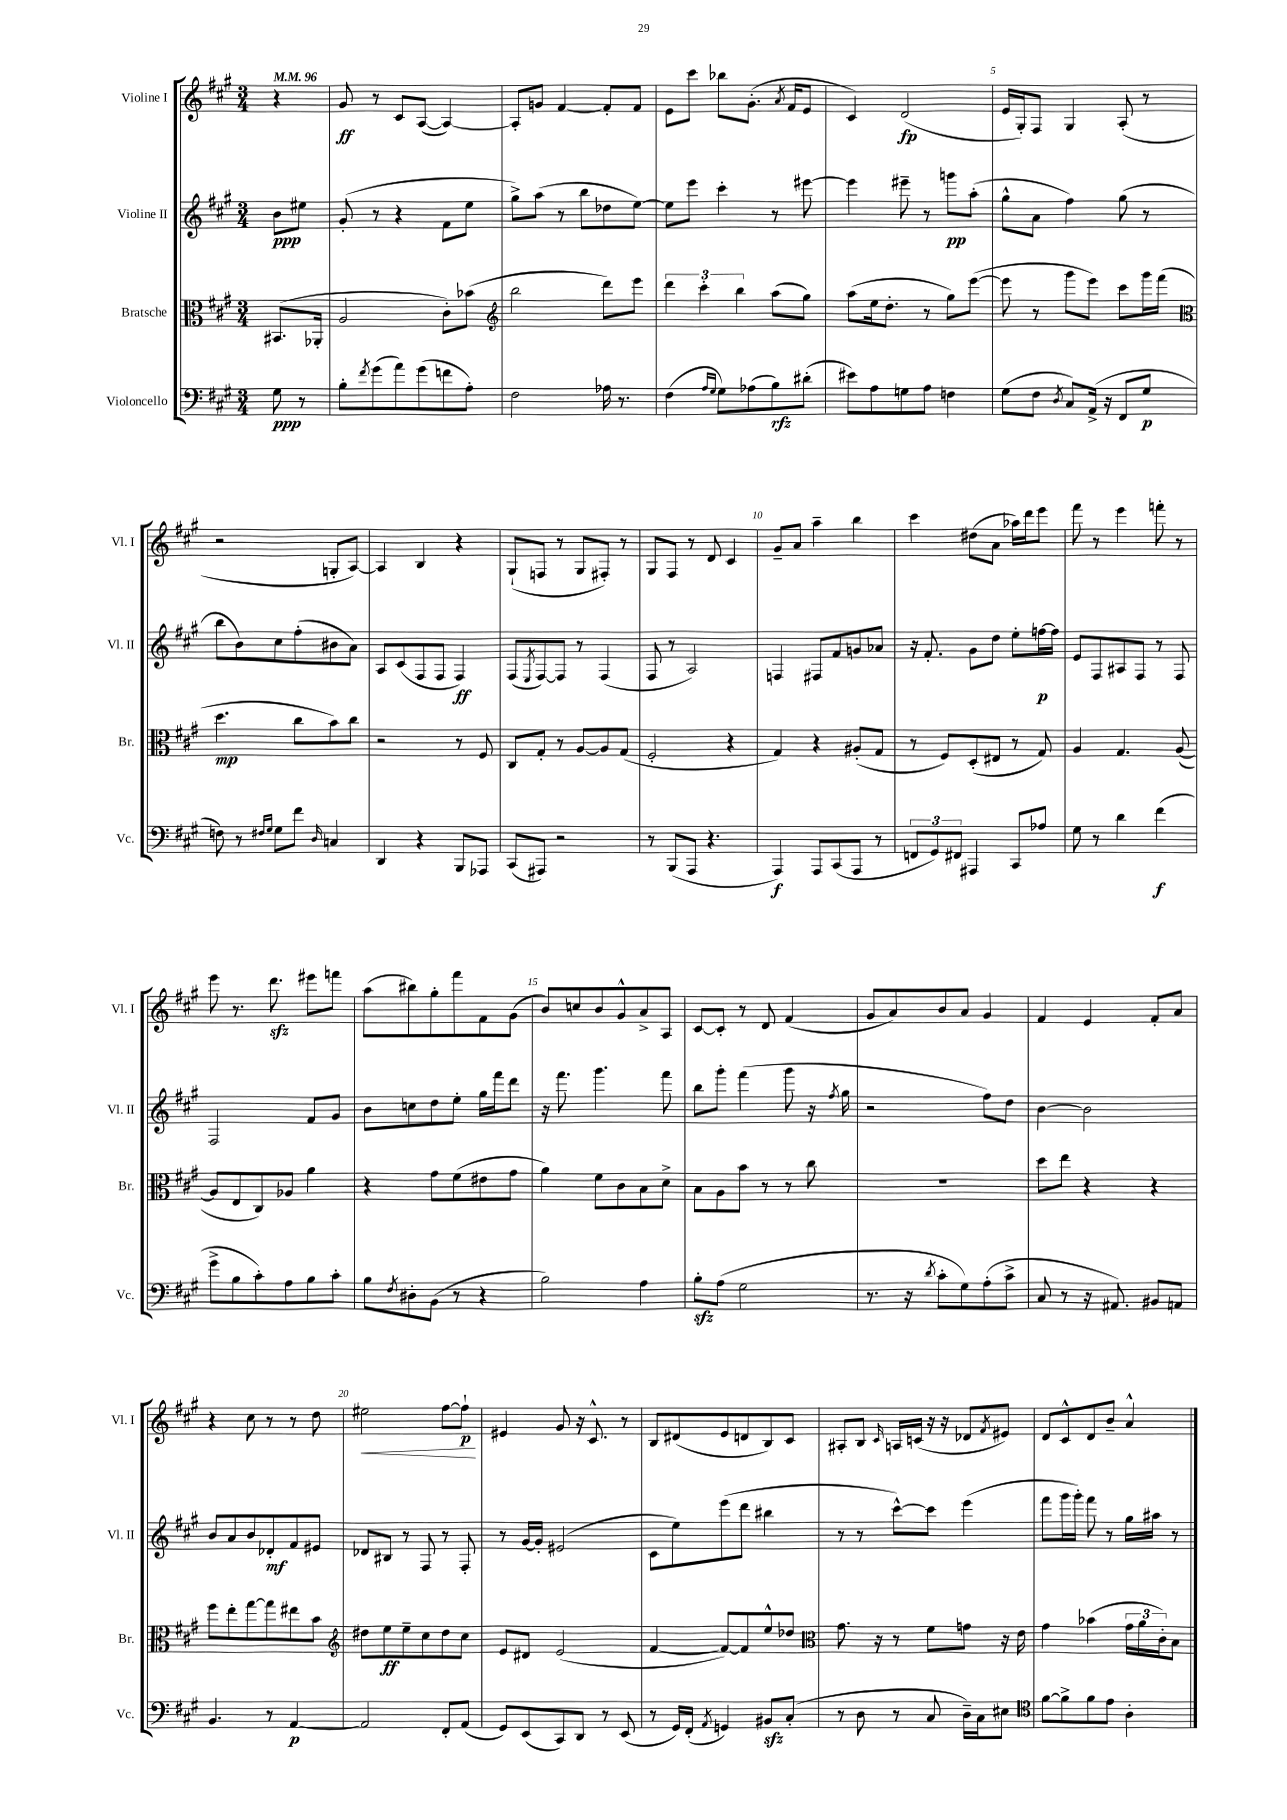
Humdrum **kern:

**kern	**kern	**kern	**kern
*staff4	*staff3	*staff2	*staff1
*clefF4	*clefC3	*clefG2	*clefG2
*k[f#c#g#]	*k[f#c#g#]	*k[f#c#g#]	*k[f#c#g#]
*M3/4	*M3/4	*M3/4	*M3/4
*MM96	*MM96	*MM96	*MM96
8G#\	(8.BB#/L	8b\L	4r
8r	.	8ee#\J	.
.	16AA-'/Jk	.	.
=	=	=	=
8B'\L	2A/	(8g#'/	8g#/
8qf#/	.	.	.
(8g#\	.	8r	8r
8a\)	.	4r	8c#/L
(8g#\	.	.	([8A/J
8f\	8c#'\L)	8f#\L	4A/_)
8A'\J)	(8b-\J	8ee\J	.
=	=	=	=
*	*clefG2	*	*
2F#\	2bb\	8gg#^\L)	8A'/]L
.	.	(8aa\J	8g/J
.	.	8r	[4f#/
.	.	8bb\L	.
16A-\	8ddd\L)	8dd-\	8f#'/]L
8.r	.	.	.
.	8eee\J	[8ee\J)	8f#/J
=	=	=	=
(4F#\	6ddd\	8ee\]L	8e\L
.	.	8eee\J	8ccc#\J
.	6ccc#'\	.	.
16qqA/LL	.	.	.
16qqG#/JJ	.	.	.
8G#\L)	.	4ccc#'\	8bb-\L
.	6bb\	.	.
(8A-\	.	.	(8.g#'\J
8B\)	(8aa\L	8r	.
.	.	.	8qa/
.	.	.	16f#/LK
(8d#'\J	8gg#\J)	[8eee#\	8e/J
=	=	=	=
8e#\L)	(8aa\L	4eee#\]	4c#/)
8A\	16ee\k	.	.
.	8.dd'\J	.	.
8G\	.	8eee#~\	(2d/
8A\J	8r	8r	.
4F\	8gg#\L)	8ggg\L	.
.	([8eee\J	(8aa'\J	.
=	=	=	=
(8G#\L	8eee\]	8gg#^^\L	16e/LL
.	.	.	16G#'/J)
8F#\J	8r	8a\J	8F#/J
8qD/	.	.	.
8C#/L)	8ggg#\L	4ff#\)	4G#/
(16AA^/Jk	8eee\J)	.	.
16r	.	.	.
8FF#/L	8ccc#\L	(8gg#\	(8A'/
8G#/J	16ggg#\L	8r	8r
.	(16fff#\JJ	.	.
=	=	=	=
*	*clefC3	*	*
8F\)	4.dd\	8bb\L	2r
8r	.	8b\)	.
16qqF#/LL	.	.	.
16qqG#/JJ	.	.	.
8G#\L	.	8cc#\	.
8f#\J	8cc#\L	(8ff#'\	.
16qqD/	.	.	.
4C/	8b\)	8b#\	8G'/L
.	8cc#\J	8a\J)	[8A/J)
=	=	=	=
4DD/	2r	8A/L	4A/]
.	.	(8c#/	.
4r	.	8F#/	4B/
.	.	8F#/J	.
8BBB/L	8r	4F#/)	4r
8AAA-/J	8F#/	.	.
=	=	=	=
(8CC#/L	8C#/L	(8F#/L	(8G#`/L
.	.	8qE/	.
8AAA#/J)	8G#'/J	[8F#/)	8F/J
2r	8r	8F#/]J	8r
.	[8A/L	8r	8G#/L
.	8A/]	(4F#/	8F#'/J)
.	(8G#/J	.	8r
=	=	=	=
8r	2F#'/	8F#/	8G#/L
(8BBB/L	.	8r	8F#/J
8AAA/J	.	2A/)	8r
4.r	.	.	8d/
.	4r	.	4c#/
=	=	=	=
4AAA/)	4G#/)	4F/	8g#~/L
.	.	.	8a/J
8AAA/L	4r	8F#/L	4aa~\
(8CC#/	.	8f#/	.
8AAA/J	(8A#'/L	8g/	4bb\
8r	8G#/J	8a-/J	.
=	=	=	=
12FF/L	8r	16r	4ccc#\
.	.	8.f#'/	.
12GG#/)	.	.	.
.	8F#/L)	.	.
12FF#/J	.	.	.
4AAA#/	(8D'/	8g#\L	(8dd#\L
.	8E#/J	8dd\J	8a\J
8CC#/L	8r	8ee'\L	16aa-\LL)
.	.	.	16ddd\J
8A-/J	8G#/)	[16ff\L	8eee\J
.	.	16ff\]JJ	.
=	=	=	=
8G#\	4A/	8e/L	8fff#\
8r	.	8F#/	8r
4d\	4.G#/	8A#/	4eee\
.	.	8F#/J	.
(4f#\	.	8r	8fff'\
.	([8A/	8F#/	8r
=	=	=	=
8g#^\L	8A/]L	2F#/	8eee\
8B\	8E/	.	8.r
8c#'\)	8C#/)	.	.
.	.	.	8.ddd\
8A\	8A-/J	.	.
8B\	4a\	8f#/L	8eee#\L
8c#'\J	.	8g#/J	8fff\J
=	=	=	=
8B\L	4r	8b\L	(8aa\L
8qF#/	.	.	.
8D#'\	.	8cc\	8bb#\)
(8BB\J	8g#\L	8dd\	8gg#'\
8r	(8f#\	8ee'\J	8fff#\
4r	8e#\	16gg#\LL	8f#\
.	.	16fff#\J	.
.	8g#\J	8ddd\J	(8g#\J
=	=	=	=
2B\)	4a\)	16r	8b/L)
.	.	8.fff#\	.
.	.	.	8cc/
.	8f#\L	4.ggg#\	8b/
.	8c#\	.	8g#^^/
4A\	8B\	.	8a^/
.	8d^\J	8fff#\	8A/J
=	=	=	=
8B'\L	8B\L	8bb\L	[8c#/L
(8A\J	8A\	8ggg#'\J	8c#'/]J
2G#\	8b\J	(4fff#\	8r
.	8r	.	8d/
.	8r	8ggg#\	(4f#/
.	8cc#\	16r	.
.	.	8qff#/	.
.	.	16gg#\	.
=	=	=	=
8.r	2.r	2r	8g#/L
.	.	.	8a/)
16r	.	.	.
8qd/	.	.	.
8c#'\L	.	.	8b/
8G#\)	.	.	8a/J
(8A'\	.	8ff#\L)	4g#/
8c#^\J	.	8dd\J	.
=	=	=	=
8C#/	8dd\L	[4b\	4f#/
8r	8ee\J	.	.
16r	4r	2b\]	4e/
8.AA#/)	.	.	.
8BB#/L	4r	.	8f#'/L
8AA/J	.	.	8a/J
=	=	=	=
4.BB/	8ff#\L	8b/L	4r
.	8ee'\	8a/	.
.	[8gg#\	8b/	8cc#\
8r	8gg#\]	8d-'/	8r
[4AA/	8ee#\	8f#/	8r
.	8b\J	8e#/J	8dd\
=	=	=	=
*	*clefG2	*	*
2AA/]	8dd#\L	8d-/L	2ee#\
.	8ee\	8B#/J	.
.	8ee~\	8r	.
.	8cc#\	8F#/	.
8FF#'/L	8dd#\	8r	[8ff#\L
(8AA/J	8cc#\J	8F#'/	8ff#`\]J
=	=	=	=
8GG#/L)	8e/L	8r	4e#/
(8EE/	8d#/J	[16g#/LL	.
.	.	16g#'/]JJ	.
8CC#/)	(2e/	(2e#/	8g#/
8DD/J	.	.	16r
.	.	.	8.c#^^/
8r	.	.	.
(8EE/	.	.	8r
=	=	=	=
8r	[4f#/	8c#\L	8B/L
16GG#/LL)	.	8ee\)	(8d#/
(16FF#'/JJ	.	.	.
8qAA/	.	.	.
4GG/)	8f#/_L)	(8eee\	8e/
.	8f#/]	8ddd\J	8d/
8BB#/L	8ee^^/	4bb#\	8B/)
(8C#'/J	8dd-/J	.	8c#/J
=	=	=	=
*	*clefC3	*	*
8r	8.g#\	8r	8A#'/L
8D\	.	8r	8B/J
.	16r	.	.
.	.	.	16qqc#/
8r	8r	[8ccc#^^\L)	16A/LL
.	.	.	(16c/JJ
8C#/	8f#\L	8ccc#\]J	16r
.	.	.	16r
16D~\LL)	8g\J	(4eee\	8d-/L
16C#\J	.	.	.
.	.	.	8qf#/
8E#\J	16r	.	8e#/J)
.	16e\	.	.
=	=	=	=
*clefC4	*	*	*
[8f#\L	4g#\	8fff#\L	8d/L
8f#^\]	.	16ggg#\L	8c#^^/
.	.	16ggg#'\JJ)	.
8f#\	(4b-\	8fff#\	8d/
8e\J	.	8r	8b~/J
4A'\	24g#\LL	16gg#\LL	4a^^/
.	24a\	.	.
.	.	16aa#\JJ	.
.	24c#'\J)	.	.
.	8B\J	8r	.
==	==	==	==
*-	*-	*-	*-
